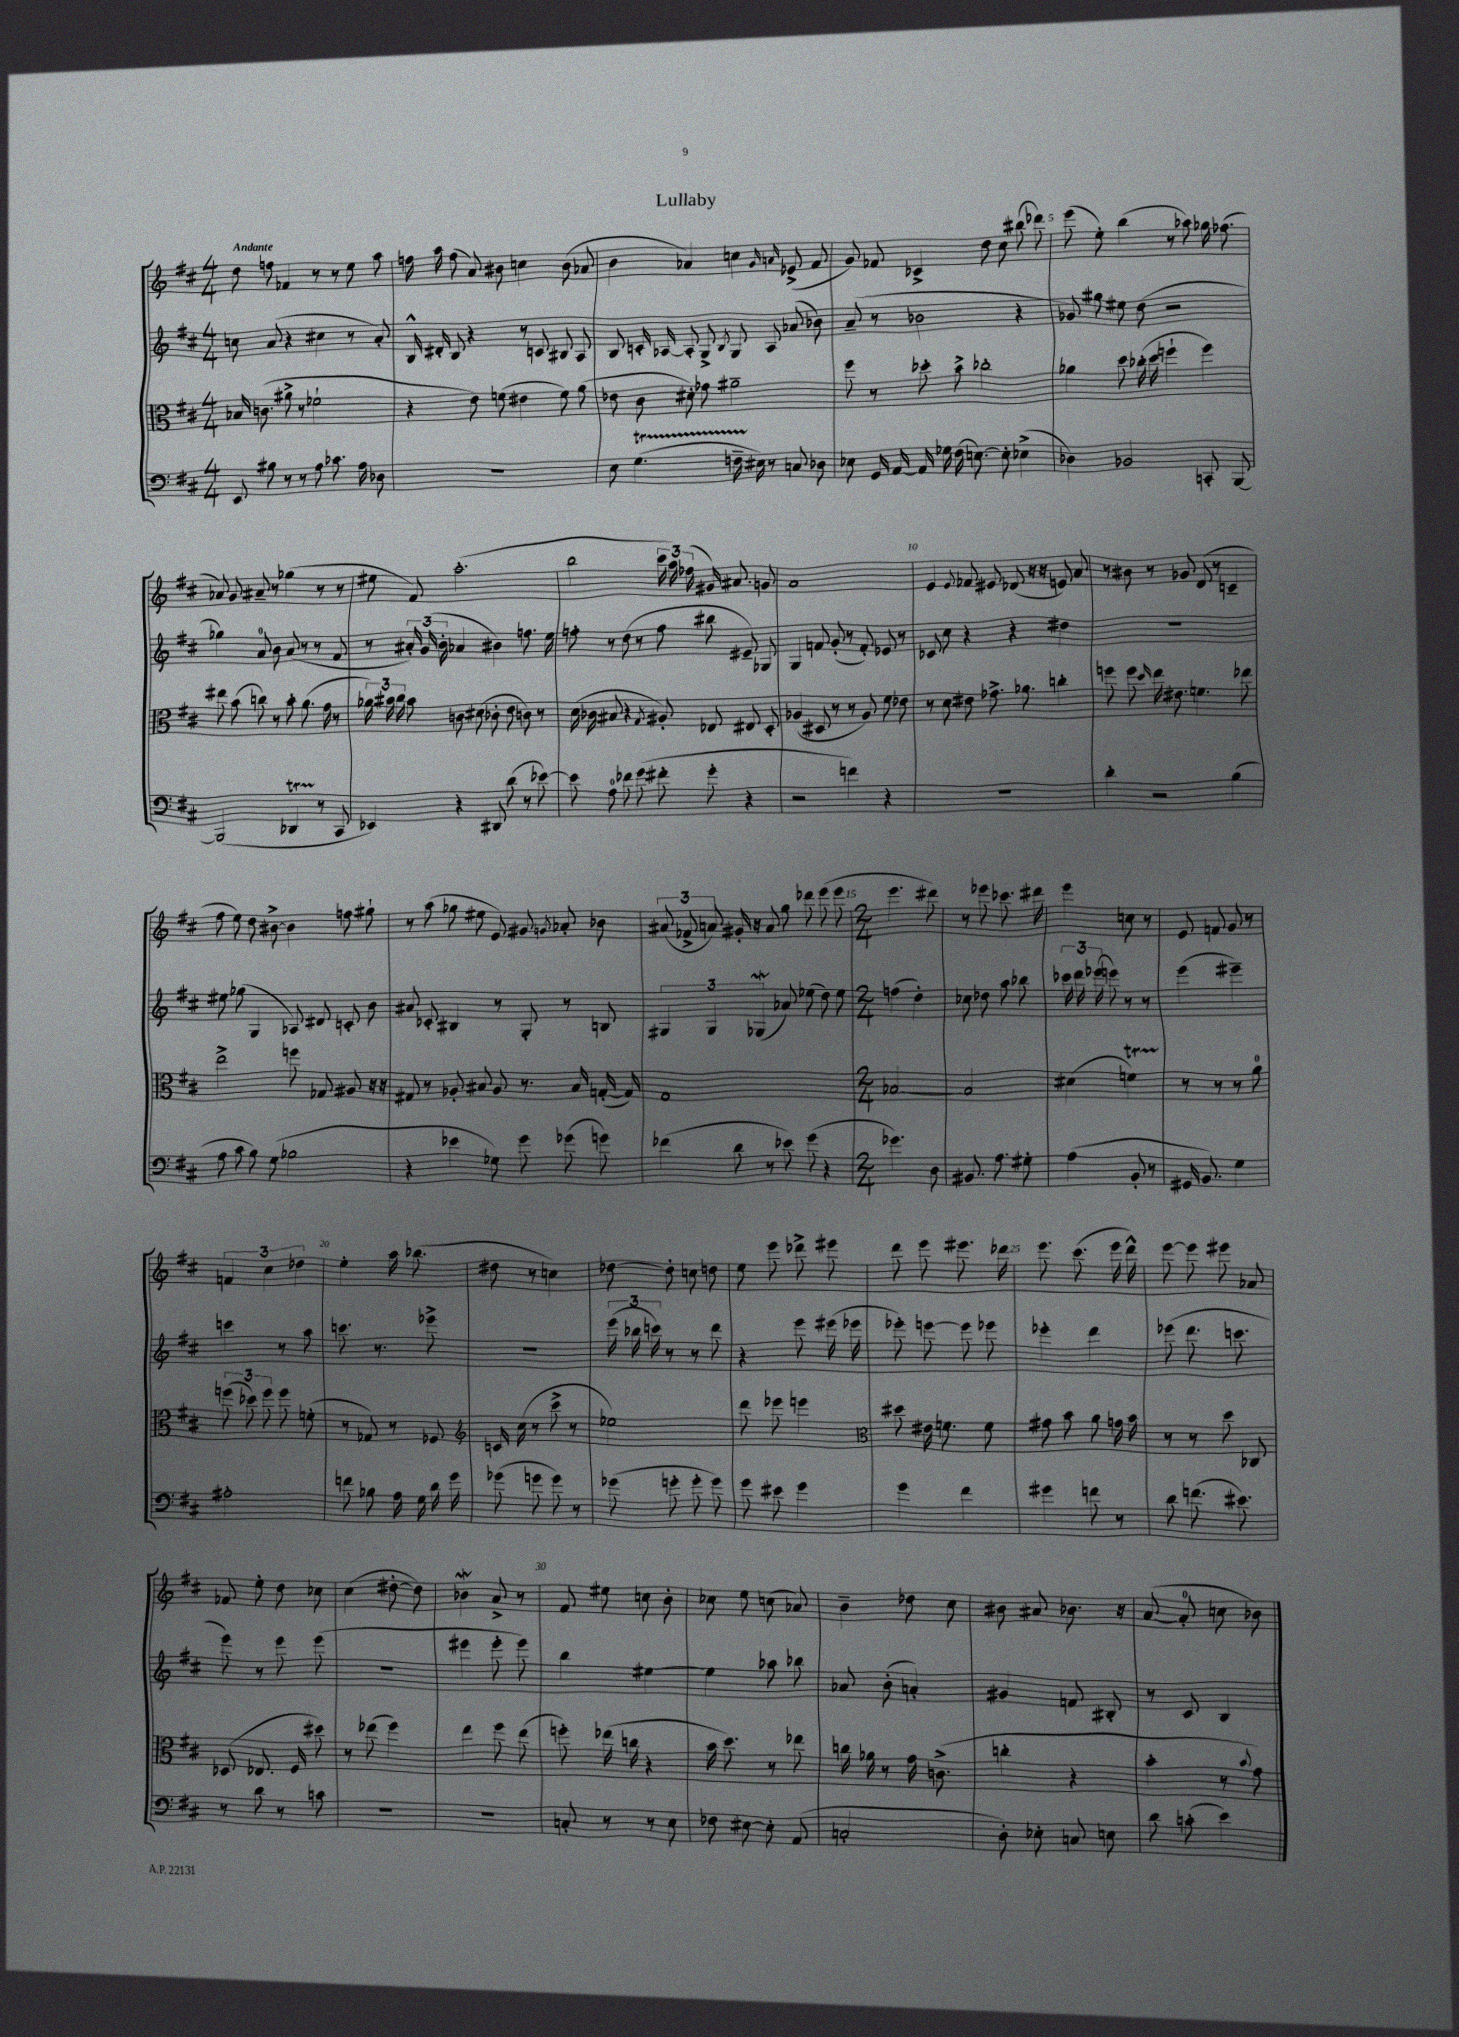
\header { title = "Lullaby" }
<<
\new StaffGroup <<
\new Staff = "s0" {
    \clef treble \key d \major \numericTimeSignature \time 4/4 \tempo "Andante"
    \autoBeamOff d''8 f''8 fes'4 r8 r8 e''8 a''8 |
    f''16 a''16 f''8( a'8) bis'8 c''4 bis'8( aes'8 |
    b'4 aes'4) c''4 \grace { g'16 a'16 } ees'8->( fis'8 |
    g'8) fes'8 ces'4-> d''8 cis''8 bis''8( des'''8) |
    e'''8( e''8-.) b''4( r8 aes''8) ges''16 fes''8.( |
    aes'8) g'8 ais'8-- r8 ges''4( r8 r8 |
    eis''8 fis'8) a''2.-.( |
    b''2 \tuplet 3/2 { cis'''16 a''16) fes''16( } gis'16) ais'8. g'8 |
    a'1 |
    e'4 \appoggiatura { e'8 } fes'8 eis'8 des'8( r16 r16 e'8) a'8 |
    r8 bis'8 r8 ges'8 d'8( r8 c'4-- |
    fis''8 e''8) d''8 bis'8~-> bis'4 f''8 gis''8-! |
    r8 a''8( ges''8 eis''8 e'8) gis'8 \acciaccatura { g'8 } aes'8-. bes'8 |
    \tuplet 3/2 { ais'8( fes'8-> a'8) } gis'16-. r16 a'8 g''8 des'''8 e'''8( e'''8 |
    \numericTimeSignature \time 2/4 e'''4. dis'''8) |
    r8 ees'''8 ces'''8. dis'''16 |
    e'''4 c''8 r8 |
    e'8 f'8 g'8 r8 |
    \tuplet 3/2 { f'4 cis''4 des''4 } |
    e''4-. a''16 bes''8.( |
    dis''8 r8 c''4) |
    des''8~ des''8-. c''8 d''8 |
    e''8 e'''8 des'''8-> eis'''8 |
    d'''8 e'''8 eis'''8. des'''16 |
    e'''8. cis'''8.( e'''16 d'''16-^) |
    e'''8~ e'''8 eis'''8 aes'8 |
    fes'8 e''8-. d''8 ces''8 |
    cis''4( dis''8~-. dis''8) |
    bes'4\mordent a'8-> r8 |
    fis'8 eis''8 c''8 b'8-. |
    ces''8 e''8 c''8( aes'8) |
    b'4-- des''8 cis''8 |
    bis'8 ais'8 bes'8. r16 |
    a'8~( a'8-0-. c''8 bes'8) \bar "|." |
}
\new Staff = "s1" {
    \clef treble \key d \major \numericTimeSignature \time 4/4
    \autoBeamOff c''8 a'8( r4 cis''4 r8 a'8-.) |
    b16-^ dis'16-. b8 r4 r8 c'8 bis8 a8 |
    b8 c'16-. aes16~ aes8-. g8-> \acciaccatura { b8 } g8 aes8 aes'8( bes'8) |
    a'8--( r8 bes'2 r4 |
    ges'8) gis''8 eis''8 d''8( r2 |
    ges''4) a'8-0 b'8 a'8( r8 r8 fis'8 |
    r8 \tuplet 3/2 { ais'16-.) g'16( b'16-. } aes'4 bis'4) f''8. e''16 |
    f''8-. r8 d''8( r8 f''8 bis''8 eis'8--) ges8 |
    g4 f'8 g'8-.( r8 f'8-.) ees'8 r8 |
    ces'8 cis''8 r4 r4 dis''4 |
    r1 |
    eis''8 ges''8( g4 aes8) dis'8 c'8-. b'8 |
    ais'8 ces'8-. bis4 r8 g8-. r8 b8 |
    \tuplet 3/2 { gis4 gis4 ges4\mordent( } aes'8) ees''8( d''8) ees''8 |
    \numericTimeSignature \time 2/4 f''4( d''4-.) |
    ces''8 des''8 a''8 bes''8 |
    \tuplet 3/2 { ces'''16 d'''16 ees'''16( } e'''8) r8 r8 |
    e'''4( eis'''4--) |
    c'''4 r8 a''8 |
    c'''8. r8. ees'''8-> |
    r2 |
    \tuplet 3/2 { e'''16( bes''16 c'''16) } r8 r8 d'''8 |
    r4 e'''8 eis'''16( ees'''16 |
    ees'''8-.) e'''8~ e'''8 ees'''8 |
    ees'''4-. d'''4 |
    ees'''8( d'''8. c'''8. |
    e'''8) r8 e'''8 e'''8( |
    r2 |
    eis'''4 eis'''8-. eis'''8) |
    b''4 eis''4~ |
    eis''4 aes''8 bes''8 |
    aes'8 b'8-.( a'4-.) |
    gis'4 f'8 bis8-. |
    r8 cis'8 b4 \bar "|." |
}
\new Staff = "s2" {
    \clef alto \key d \major \numericTimeSignature \time 4/4
    \autoBeamOff bes16 c'8.( ais'8-> r8 fes'2-! |
    r4 e'8) f'8( eis'4 f'8) a'8( |
    ees'8 cis'8 dis'8-.) ges'8 ais'2-- |
    fis''8 r8 des''8-. b'8-> ces''2-. |
    aes'4 d''8 ces''16-.( d''16 f''4-! f''4) |
    eis''8 b'8( c''8) r8 b'8-. a'8.( g'16 r8 |
    \tuplet 3/2 { aes'16) bis'16 cis''16 } bis'8 c'8 dis'8( ces'8-. e'8 c'8) r8 |
    d'16( ces'16 bis8 r4 \acciaccatura { g8 } ais8-.) ees8 eis8 d8-. |
    aes4( dis8 r8 r8 aes8) fis'8 ees'8 |
    r8 d'8 eis'8 ges'8.-> aes'8. c''4-. |
    f''8 f''8 \grace { d''16 } e''16 eis'8. f'4. ees''8 |
    e''2-> f''8 ges8 ais8 r16 r16 |
    gis8 r8 aes8-. bis8 aes8 r8. bis16 g16~-.( g16) |
    g1 |
    \numericTimeSignature \time 2/4 bes2~ |
    bes2 |
    dis'4( f'4\startTrillSpan) |
    r8\stopTrillSpan r8 r8 a'8-0 |
    \tuplet 3/2 { f''8( des''8) f''8 } f''8 f'8-.( |
    r8 ges8) r8 fes8 |
    \clef treble c'16 cis''16( r8 cis'''8-> r8 |
    ees''2) |
    d'''8 ees'''8 e'''4 |
    \clef alto dis''8 eis'16 f'8. f'8 |
    gis'8 b'8 a'8 g'16 b'16 |
    r8 r8 d''8 ces8 |
    des8( ees8. fis16 dis''8) |
    r8 ees''8( fis''4) |
    e''4 fis''8 e''8( |
    f''8-.) ees''16( c''16 r4 |
    b'16 d''8.) r8 ees''8 |
    c''16 aes'16 r8 g'16 c'8.->( |
    c''4-. r4 |
    b'4-. r8 \appoggiatura { b'8 } g'8) \bar "|." |
}
\new Staff = "s3" {
    \clef bass \key d \major \numericTimeSignature \time 4/4
    \autoBeamOff e,8 bis8 r8 r8 a8 ces'8. a16 des8 |
    R1 |
    e8 g4.\startTrillSpan( f16-- eis16\stopTrillSpan) r8 c8 des8 |
    ees8 g,16 a,16~ a,16 ges16 fis16( e8.~) e8-. ees4->( |
    des4) bes,2 c,8-. b,,8~ |
    b,,2( des,4\startTrillSpan r8\stopTrillSpan cis,8 |
    ees,4) r4 dis,8 d'8( r8 ees'8~) |
    ees'8 a8-0 fes'8 g'8( fis'8-. g'8-. r4 |
    r2 f'4) r4 |
    R1 |
    d'4-. r2 b4( |
    a8 cis'8 b8) g8( bes2 |
    r4 ees'4 ges8) g'8 ges'8( g'8) |
    fes'4( d'8 r8 ees'8) g'8( r4 |
    \numericTimeSignature \time 2/4 ges'4.) d8 |
    bis,8. a8. gis8-. |
    a4( b,8-. r8 |
    gis,16 b,8.) g4 |
    ais2-. |
    f'8 bes8 a16 g16 d'16 g'16 |
    ges'8( g'8 g'8) r8 |
    ges'8( g'8-. g'8-. g'8) |
    g'8 eis'8 g'4 |
    g'4 fis'4 |
    gis'4 f'8 r8 |
    d'8 f'8.( eis'8.) |
    r8 d'8 r8 c'8 |
    R2 |
    R2 |
    c8-. r8 r8 e8 |
    fes8 eis8~ eis8-. a,8( |
    c2-. |
    d8-.) ees8-. c8 e8 |
    d'8 c'8-.( e'4) \bar "|." |
}
>>
>>
\layout { \context { \Score \override BarNumber.break-visibility = ##(#f #t #t) barNumberVisibility = #(every-nth-bar-number-visible 5) } }
